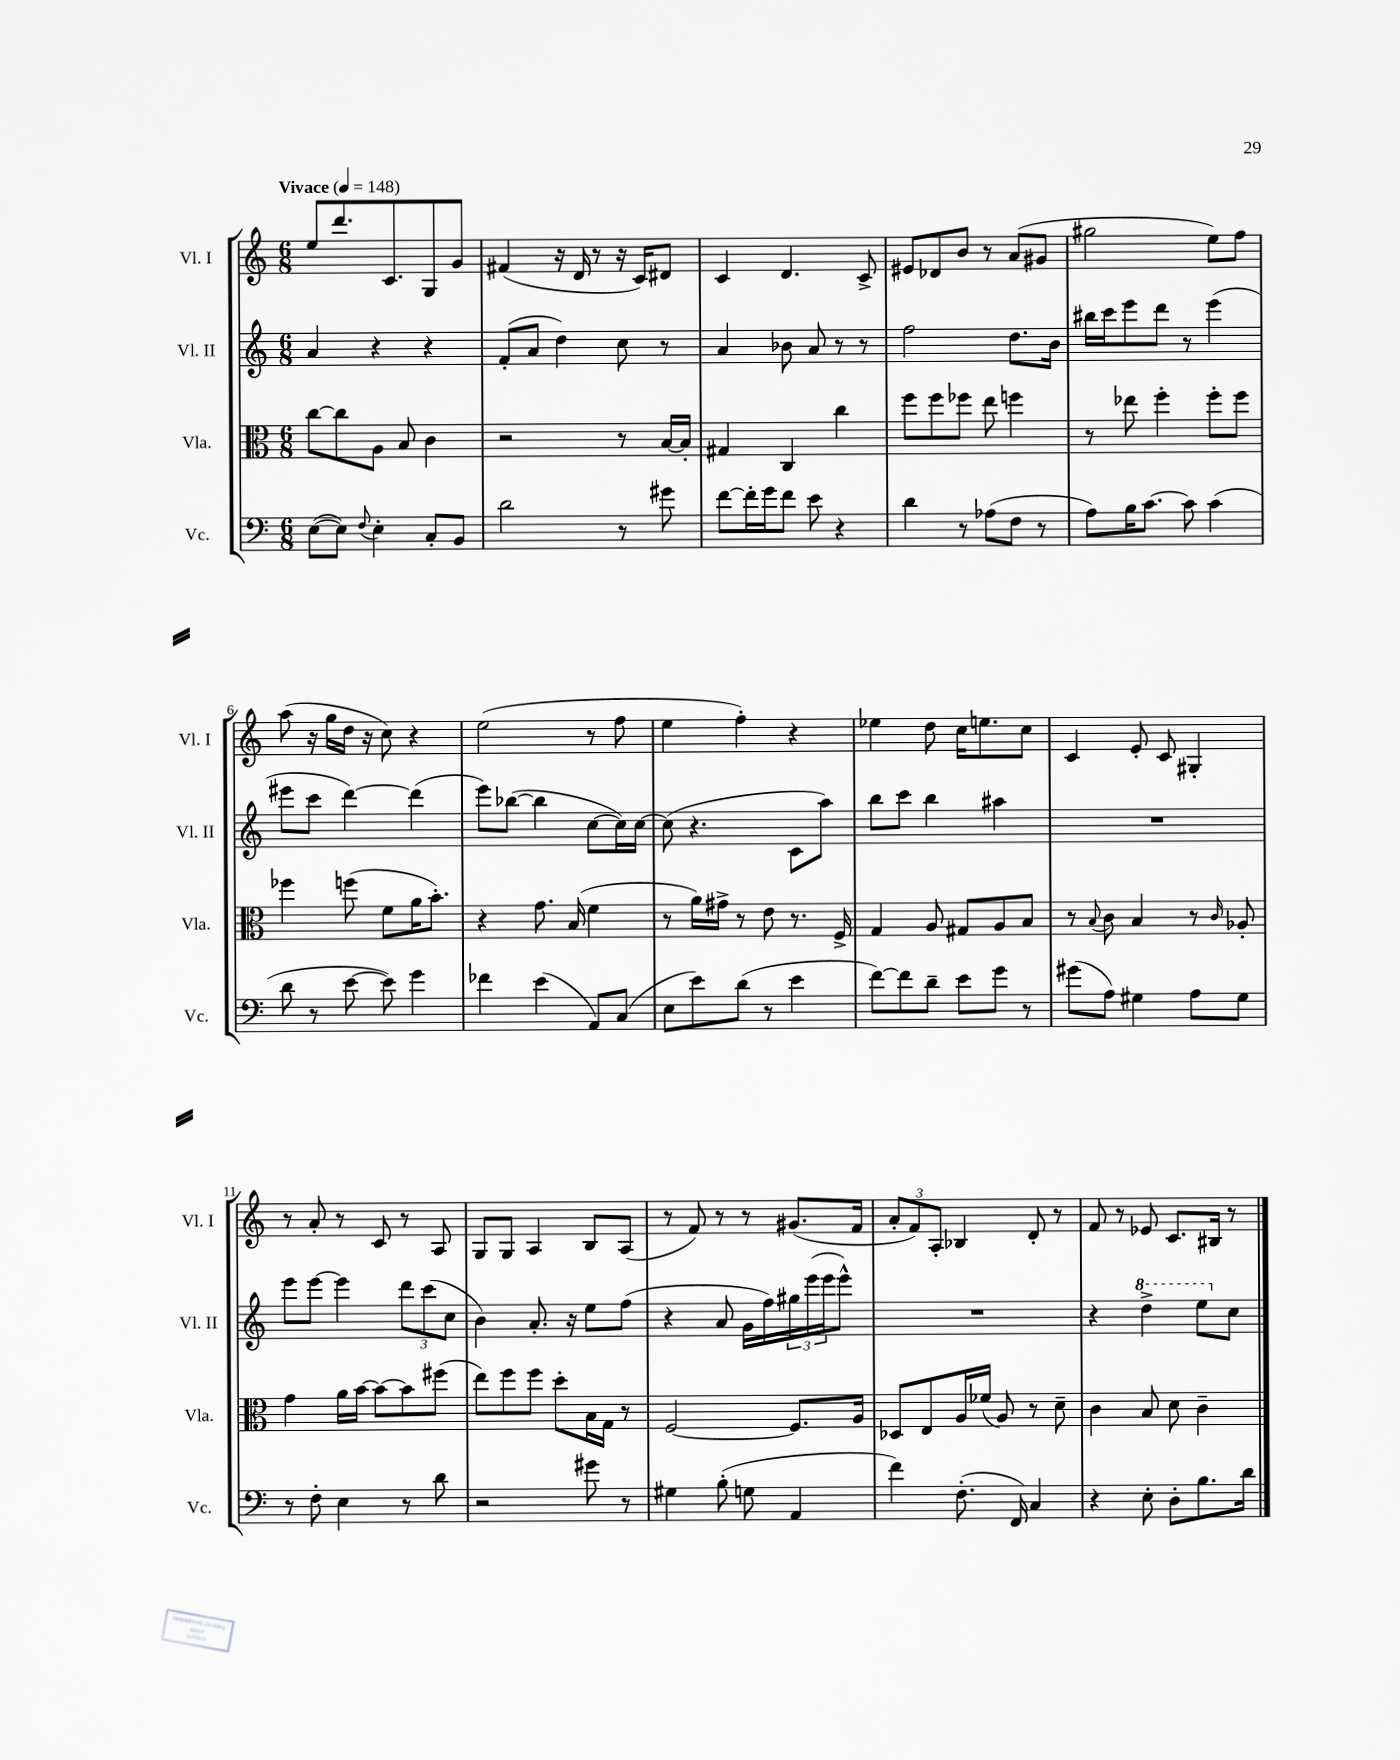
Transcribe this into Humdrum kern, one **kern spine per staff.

**kern	**kern	**kern	**kern
*staff4	*staff3	*staff2	*staff1
*clefF4	*clefC3	*clefG2	*clefG2
*k[]	*k[]	*k[]	*k[]
*M6/8	*M6/8	*M6/8	*M6/8
*MM148	*MM148	*MM148	*MM148
([8E\L	[8cc\L	4a/	8ee/L
8E\]J)	8cc\]	.	8.ddd/
8qqF/	.	.	.
4E'\	8A\J	4r	.
.	.	.	8.c/
.	8B/	.	.
8C'/L	4c\	4r	8G/
8BB/J	.	.	8g/J
=	=	=	=
2d\	2r	(8f'/L	(4f#/
.	.	8a/J	.
.	.	4dd\)	16r
.	.	.	16d/
.	.	.	8r
8r	8r	8cc\	16r
.	.	.	16c/LK)
8g#\	[16B/LL	8r	8d#/J
.	16B'/]JJ	.	.
=	=	=	=
[8f\L	4G#/	4a/	4c/
16f'\]L	.	.	.
16g\J	.	.	.
8f\J	4C/	8b-\	4.d/
8e\	.	8a/	.
4r	4cc\	8r	.
.	.	8r	8c^/
=	=	=	=
4d\	8ff\L	2ff\	8e#/L
.	8ff\	.	8d-/
8r	8ff-\J	.	8b/J
(8A-\L	8ee\	.	8r
8F\J	4ff\	8.dd\L	(8a/L
8r	.	.	8g#/J
.	.	16b\Jk	.
=	=	=	=
8A\L)	8r	16bb#\LL	2gg#\
.	.	16ccc\J	.
16B\K	8ee-\	8eee\	.
[8.c\J	.	.	.
.	4ff'\	8ddd\J	.
8c\]	.	8r	.
(4c\	8ff'\L	(4eee\	8ee\L)
.	8ff\J	.	8ff\J
=	=	=	=
8d\	4ff-\	8eee#\L	(8aa\
8r	.	8ccc\J	16r
.	.	.	16gg\LL
[8e\	(8ff\	[4ddd\)	16dd\JJ
.	.	.	16r
8e\])	8f\L	.	8cc\)
4g\	16a\K	(4ddd\]	4r
.	8.b'\J)	.	.
=	=	=	=
4f-\	4r	8eee\L)	(2ee\
.	.	([8bb-\J	.
(4e\	8.g\	4bb-\]	.
.	(16B/	.	.
8AA/L)	4f\	[8cc\L	8r
(8C/J	.	16cc\]L)	8ff\
.	.	[16cc\JJ	.
=	=	=	=
8E\L	8r	(8cc\]	4ee\
8e\)	16a\LL)	4.r	.
.	16g#^\JJ	.	.
(8d\J	8r	.	4ff'\)
8r	8e\	.	.
4e\	8.r	8c\L	4r
.	.	8aa\J)	.
.	16F^/	.	.
=	=	=	=
[8f\L)	4G/	8bb\L	4ee-\
8f\]	.	8ccc\J	.
8d~\J	8A/	4bb\	8dd\
8e\L	8G#/L	.	16cc\LK
.	.	.	8.ee\
8g\J	8A/	4aa#\	.
8r	8B/J	.	8cc\J
=	=	=	=
(8g#\L	8r	2.r	4c/
.	8qqB/	.	.
8A\J)	8c\	.	.
4G#\	4B/	.	8e'/
.	.	.	8c/
8A\L	8r	.	4G#'/
.	16qqc/	.	.
8G#\J	8A-'/	.	.
=	=	=	=
8r	4g\	8eee\L	8r
8F'\	.	[8eee\J	8a'/
4E\	16a\LL	4eee\]	8r
.	[16b\JJ	.	.
.	8b\_L	.	8c/
8r	8b\]	12ddd\L	8r
.	.	(12ccc\	.
8d\	(8ff#\J	.	8A/
.	.	12cc\J	.
=	=	=	=
2r	8ee\L)	4b\)	8G/L
.	8ff\	.	8G/J
.	8ff\J	8.a'/	4A/
.	8dd'\L	.	.
.	.	16r	.
8g#\	16B\L	8ee\L	8B/L
.	16G\JJ	.	.
8r	8r	(8ff\J	(8A/J
=	=	=	=
4G#\	[2F/	4r	8r
.	.	.	8f/)
(8B'\	.	8a/	8r
8G\	.	16g\LL	8r
.	.	16ff\)	.
4AA/	8.F/]L	24gg#\	(8.g#/L
.	.	(24eee\	.
.	.	24eee\J	.
.	.	8eee^^\J)	.
.	16A/Jk	.	16f/Jk
=	=	=	=
4f\)	8D-/L	2.r	12a'/L
.	.	.	12f/)
.	8E/	.	.
.	.	.	12A'/J
(8.F'\	16A/L	.	4B-/
.	(16f-/JJ	.	.
.	8A/)	.	.
16FF/)	.	.	.
4C/	8r	.	8d'/
.	8d~\	.	8r
=	=	=	=
4r	4c\	4r	8f/
.	.	.	8r
8E'\	8B/	4ddd^\	8e-/
8D'\L	8d\	.	8.c/L
8.B\	4c~\	8eee\L	.
.	.	.	16B#/Jk
.	.	8cc\J	8r
16d\Jk	.	.	.
==	==	==	==
*-	*-	*-	*-
